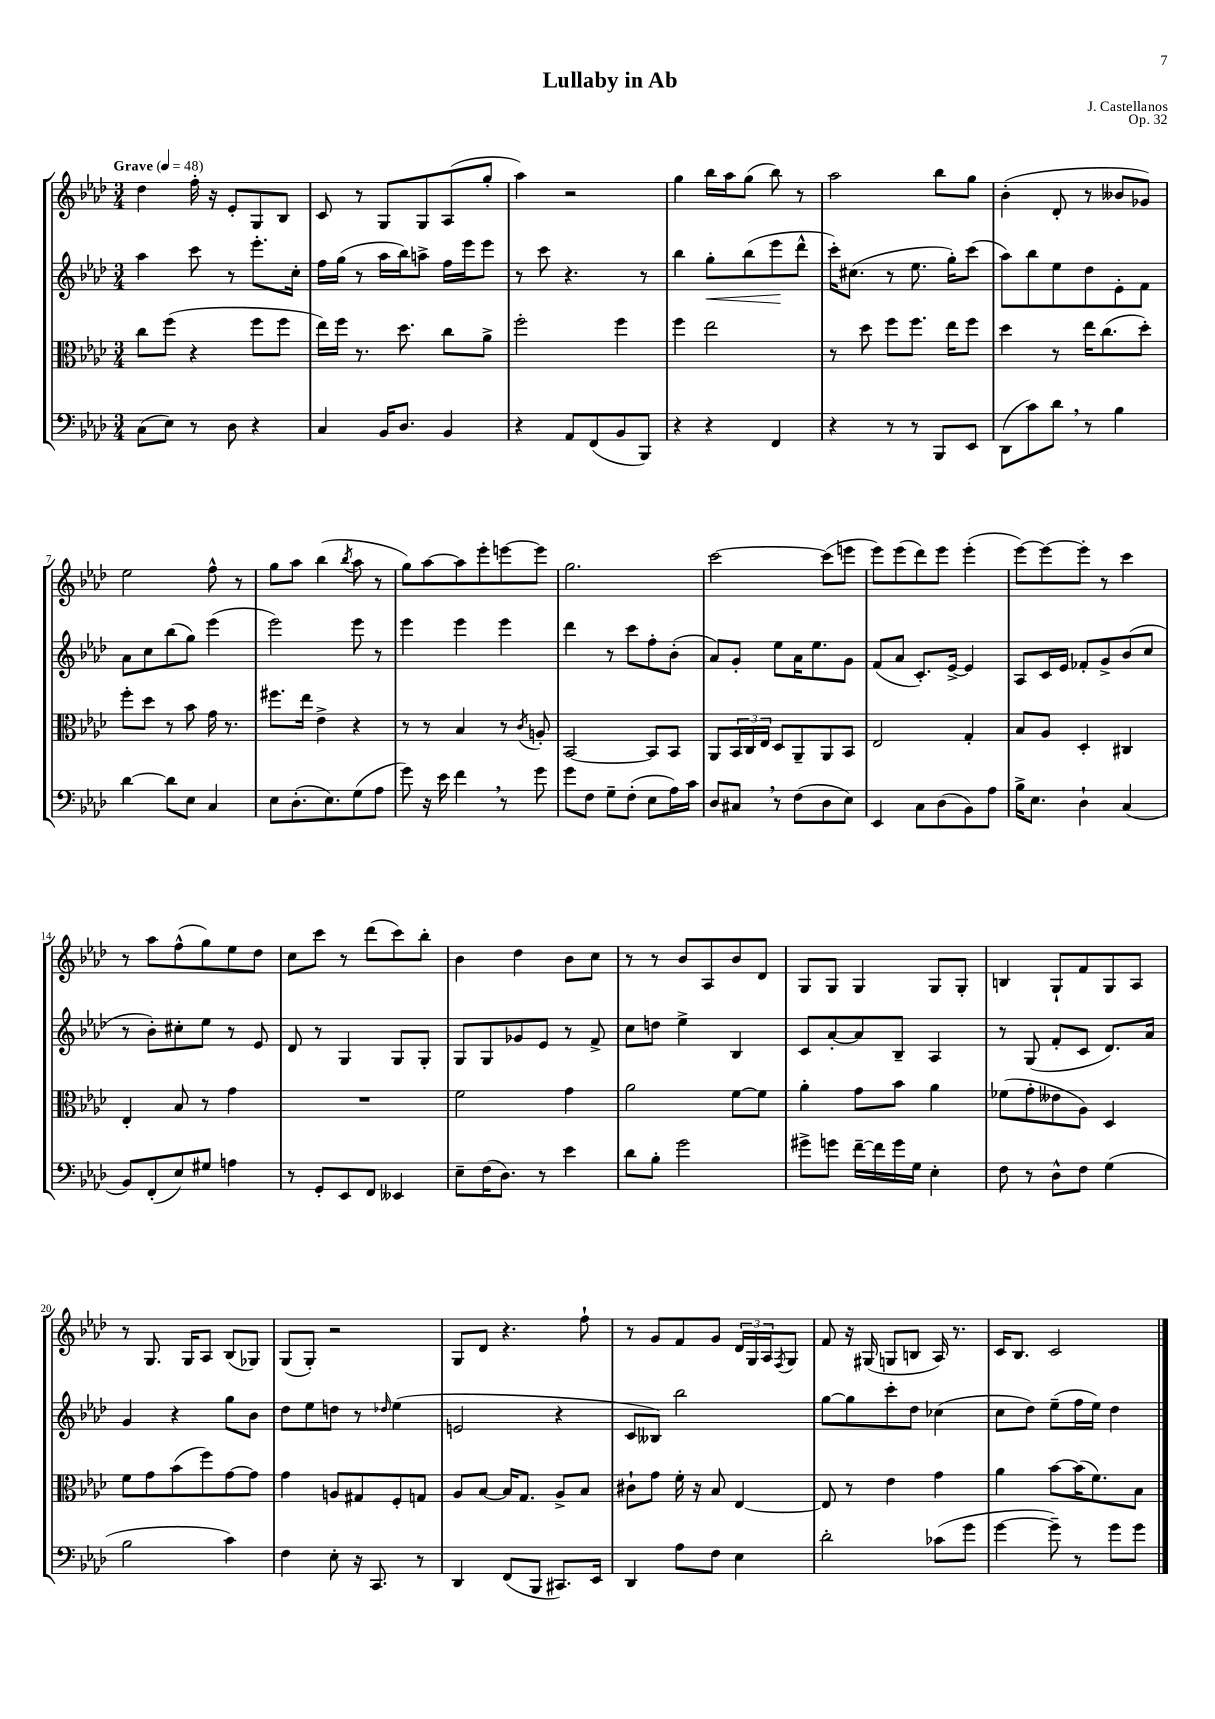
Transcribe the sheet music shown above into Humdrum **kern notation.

**kern	**kern	**kern	**dynam	**kern
*part4	*part3	*part2	*part2	*part1
*staff4	*staff3	*staff2	*staff2	*staff1
*clefF4	*clefC3	*clefG2	*	*clefG2
*k[b-e-a-d-]	*k[b-e-a-d-]	*k[b-e-a-d-]	*	*k[b-e-a-d-]
*M3/4	*M3/4	*M3/4	*	*M3/4
*MM48	*MM48	*MM48	*	*MM48
=1	=1	=1	=1	=1
!	!	!	!	!LO:TX:a:B:t=Grave
(8C\L	8cc\L	4aa-\	.	4dd-\
8E-\J)	(8ff\J	.	.	.
8r	4r	8ccc\	.	16ff'\
.	.	.	.	16r
8D-\	.	8r	.	8e-'/L
4r	8ff\L	8.eee-'\L	.	8G/
.	8ff\J	.	.	8B-/J
.	.	16cc'\Jk	.	.
=2	=2	=2	=2	=2
4C/	16ee-\LL)	16ff\LL	.	8c/
.	16ff\JJ	(16gg\JJ	.	.
.	8.r	8r	.	8r
16BB-/KL	.	16aa-\LL	.	8G/L
8.D-/J	8.dd-\	16bb-\J)	.	.
.	.	8aan^\J	.	8G/
4BB-/	8cc\L	16ff\LL	.	(8A-/
.	.	16eee-\J	.	.
.	8a-^\J	8eee-\J	.	8gg'/J
=3	=3	=3	=3	=3
4r	2ff'\	8r	.	4aa-\)
.	.	8ccc\	.	.
8AA-/L	.	4.r	.	2r
(8FF/	.	.	.	.
8BB-/	4ff\	.	.	.
8BBB-/J)	.	8r	.	.
=4	=4	=4	=4	=4
4r	4ff\	4bb-\	.	4gg\
!	!	!	!LO:HP:b	!
4r	2ee-\	8gg'\L	<	16bb-\LL
.	.	.	.	16aa-\J
.	.	(8bb-\	.	(8gg\J
4FF/	.	8eee-\	.	8bb-\)
.	.	8ddd-^^\J	[	8r
=5	=5	=5	=5	=5
4r	8r	16ccc'\KL)	.	2aa-\
.	.	(8.cc#X\J	.	.
.	8dd-\	.	.	.
8r	8ff\L	8r	.	.
8r	8.ff\J	8.ee-\	.	.
8BBB-/L	.	.	.	8bb-\L
.	16ee-\KL	16gg'\KL)	.	.
8EE-/J	8ff\J	(8ccc\J	.	8gg\J
=6	=6	=6	=6	=6
(8DD-\L	4dd-\	8aa-\L)	.	(4b-'\
8c\)	.	8bb-\	.	.
8d-,\J	8r	8ee-\	.	8d-'/
8r	16ee-\KL	8dd-\	.	8r
.	(8.cc\	.	.	.
4B-\	.	8e-'\	.	8b--X/L
.	8dd-'\J)	8f\J	.	8g-X/J)
!!LO:LB:g=z
=7	=7	=7	=7	=7
[4d-\	8ff'\L	8a-\L	.	2ee-\
.	8dd-\J	8cc\	.	.
8d-\L]	8r	(8bb-\	.	.
8E-\J	8b-\	8gg\J)	.	.
4C/	16g\	(4eee-\	.	8ff^^\
.	8.r	.	.	.
.	.	.	.	8r
=8	=8	=8	=8	=8
8E-\L	8.ff#X\L	2eee-\)	.	8gg\L
(8.D-'\	.	.	.	8aa-\J
.	16ee-\Jk	.	.	.
.	4e-^\	.	.	(4bb-\
8.E-\)	.	.	.	.
.	.	.	.	8qbb-/
(8G\	4r	8eee-\	.	8aa-\
8A-\J	.	8r	.	8r
=9	=9	=9	=9	=9
8g\)	8r	4eee-\	.	8gg\L)
16r	8r	.	.	[8aa-\
16e-\	.	.	.	.
4f,\	4B-/	4eee-\	.	8aa-\]
.	.	.	.	8eee-'\
8r	8r	4eee-\	.	[8eeen\
.	8qc/	.	.	.
8g\	8An'/	.	.	8eee\J]
=10	=10	=10	=10	=10
8g\L	[2BB-/	4ddd-\	.	2.gg\
8F\J	.	.	.	.
8G~\L	.	8r	.	.
(8F'\J	.	8ccc\L	.	.
8E-\L	8BB-/L]	8ff'\	.	.
16A-\L)	8BB-/J	(8b-'\J	.	.
16c\JJ	.	.	.	.
=11	=11	=11	=11	=11
8D-/L	8AA-/L	8a-/L)	.	[2ccc\
8C#X,/J	24BB-/L	8g'/J	.	.
.	24C/	.	.	.
.	24E-/JJ	.	.	.
8r	8D-/L	8ee-\L	.	.
(8F\L	8AA-~/	16a-\K	.	.
.	.	8.ee-\	.	.
8D-\	8AA-/	.	.	(8ccc\L]
8E-\J)	8BB-/J	8g\J	.	8eeen\J
=12	=12	=12	=12	=12
4EE-/	2E-/	(8f/L	.	8eee-\L)
.	.	8a-/J	.	(8eee-\
8C\L	.	8.c'/L)	.	8ddd-\)
(8D-\	.	.	.	8eee-\J
.	.	[16e-^/Jk	.	.
8BB-\)	4G'/	4e-/]	.	(4eee-'\
8A-\J	.	.	.	.
=13	=13	=13	=13	=13
16B-^\KL	8B-/L	8A-/L	.	[8eee-\L)
8.E-\J	.	.	.	.
.	8A-/J	16c/L	.	8eee-\_
.	.	16e-/JJ	.	.
4D-`\	4D-'/	8f-X'/L	.	8eee-'\J]
.	.	8g^/	.	8r
(4C/	4C#X/	(8b-/	.	4ccc\
.	.	8cc/J	.	.
!!LO:LB:g=z
=14	=14	=14	=14	=14
8BB-/L)	4E-'/	8r	.	8r
(8FF'/	.	8b-'\L)	.	8aa-\L
8E-/)	8B-/	8cc#X'\	.	(8ff^^\
8G#X/J	8r	8ee-\J	.	8gg\)
4An\	4g\	8r	.	8ee-\
.	.	8e-/	.	8dd-\J
=15	=15	=15	=15	=15
8r	2.r	8d-/	.	8cc\L
8GG'/L	.	8r	.	8ccc\J
8EE-/	.	4G/	.	8r
8FF/J	.	.	.	(8ddd-\L
4EE--X/	.	8G/L	.	8ccc\)
.	.	8G'/J	.	8bb-'\J
=16	=16	=16	=16	=16
8E-~\L	2f\	8G/L	.	4b-\
(16F\K	.	8G/	.	.
8.D-\J)	.	.	.	.
.	.	8g-X/	.	4dd-\
8r	.	8e-/J	.	.
4e-\	4g\	8r	.	8b-\L
.	.	8f^/	.	8cc\J
=17	=17	=17	=17	=17
8d-\L	2a-\	8cc\L	.	8r
8B-'\J	.	8ddn\J	.	8r
2g\	.	4ee-^\	.	8b-/L
.	.	.	.	8A-/
.	[8f\L	4B-/	.	8b-/
.	8f\J]	.	.	8d-/J
=18	=18	=18	=18	=18
8g#X^\L	4a-'\	8c/L	.	8G/L
8gn\J	.	[8a-'/	.	8G/J
[16f~\LL	8g\L	8a-/]	.	4G/
16f\]	.	.	.	.
16g\	8b-\J	8B-~/J	.	.
16G\JJ	.	.	.	.
4E-'\	4a-\	4A-/	.	8G/L
.	.	.	.	8G'/J
=19	=19	=19	=19	=19
8F\	(8f-X\L	8r	.	4Bn/
8r	8g'\	(8G/	.	.
8D-^^\L	8e--X\	8f'/L	.	8G`/L
8F\J	8A-\J)	8c/J	.	8f/
(4G\	4D-/	8.d-/L)	.	8G/
.	.	.	.	8A-/J
.	.	16a-/Jk	.	.
!!LO:LB:g=z
=20	=20	=20	=20	=20
2B-\	8f\L	4g/	.	8r
.	8g\	.	.	8.G/
.	(8b-\	4r	.	.
.	.	.	.	16G/KL
.	8ff\)	.	.	8A-/J
4c\)	[8g\	8gg\L	.	(8B-/L
.	8g\J]	8b-\J	.	8G-X/J)
=21	=21	=21	=21	=21
4F\	4g\	8dd-\L	.	(8G/L
.	.	8ee-\	.	8G'/J)
8E-'\	8An/L	8ddn\J	.	2r
16r	8G#X/	8r	.	.
8.CC/	.	.	.	.
.	.	16qqdd-X/	.	.
.	8F'/	(4ee-\	.	.
8r	8Gn/J	.	.	.
=22	=22	=22	=22	=22
4DD-/	8A-/L	2en/	.	8G/L
.	[8B-/J	.	.	8d-/J
(8FF/L	16B-/KL]	.	.	4.r
.	8.G/J	.	.	.
8BBB-/J	.	.	.	.
8.CC#X/L)	8A-^/L	4r	.	.
.	8B-/J	.	.	8ff`\
16EE-/Jk	.	.	.	.
=23	=23	=23	=23	=23
4DD-/	8c#X`\L	8c/L	.	8r
.	8g\J	8B--X/J)	.	8g/L
8A-\L	16f'\	2bb-\	.	8f/
.	16r	.	.	.
8F\J	8B-/	.	.	8g/J
4E-\	[4E-/	.	.	24d-/LL
.	.	.	.	24G/
.	.	.	.	24A-/J
.	.	.	.	8qF/
.	.	.	.	8G/J
=24	=24	=24	=24	=24
2d-'\	8E-/]	[8gg\L	.	8f/
.	8r	8gg\]	.	16r
.	.	.	.	(16G#X/
.	4e-\	8ccc'\	.	8Gn/L
.	.	8dd-\J	.	8Bn/J
(8c-X\L	4g\	(4cc-X\	.	16A-/)
.	.	.	.	8.r
8g\J	.	.	.	.
=25	=25	=25	=25	=25
[4g\	4a-\	8cc\L	.	16c/KL
.	.	.	.	8.B-/J
.	.	8dd-\J)	.	.
8g~\])	[8b-\L	(8ee-~\L	.	2c/
8r	(16b-\K]	16ff\L	.	.
.	8.f\)	16ee-\JJ)	.	.
8g\L	.	4dd-\	.	.
8g\J	8B-\J	.	.	.
==	==	==	==	==
*-	*-	*-	*-	*-
